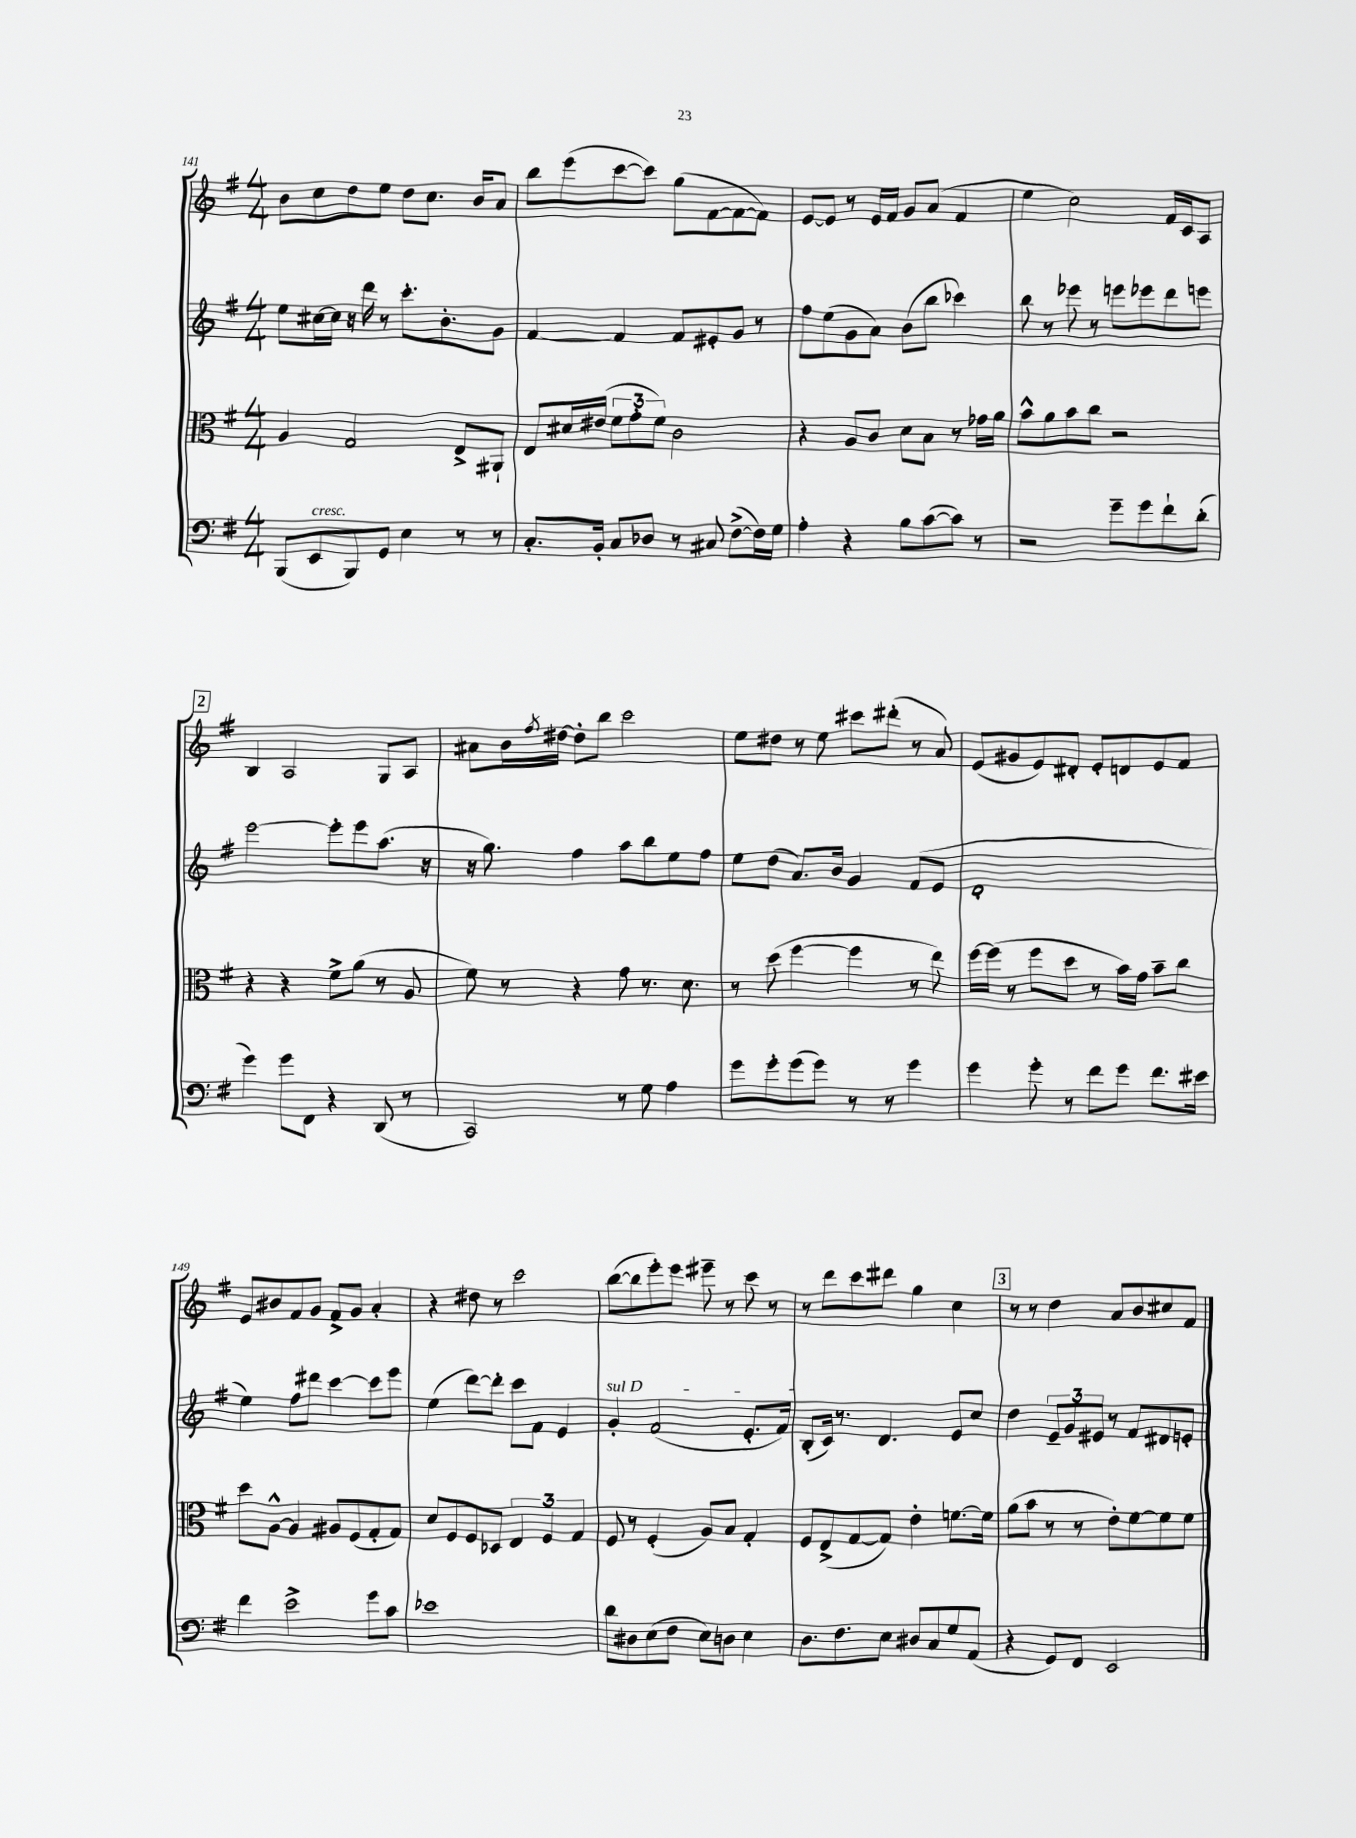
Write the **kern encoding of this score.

**kern	**kern	**kern	**kern
*staff4	*staff3	*staff2	*staff1
*clefF4	*clefC3	*clefG2	*clefG2
*k[f#]	*k[f#]	*k[f#]	*k[f#]
*M4/4	*M4/4	*M4/4	*M4/4
(8BBB	4A	8ee	8b
8EE	.	[16cc#	8cc
.	.	16cc#]	.
8BBB)	2G	16r	8dd
.	.	16ddd	.
8GG	.	8r	8ee
4E	.	8.ccc'	8dd
.	.	.	8.cc
.	.	8.b'	.
8r	8E^	.	.
.	.	.	16b
8r	8AA#`	8g	8a
=	=	=	=
8.C'	8E	[4f#	8bb
.	16d#	.	(8eee
16BB'	(16e#	.	.
8C	12f#	4f#]	[8ccc
.	12g'	.	.
8D-	.	.	8ccc])
.	12f#)	.	.
8r	2c	8f#	(8gg
8C#	.	8e#'	[8f#
([8F#^	.	8g	8f#_
16F#])	.	8r	8f#])
16G	.	.	.
=	=	=	=
4A'	4r	8ff#	[8e
.	.	(8ee	8e]
4r	8A	8g	8r
.	8c	8a)	16e
.	.	.	16f#
8B	8d	(8b	8g
([8c	8B	8bb	(8a
8c])	8r	4ccc-)	4f#
8r	16g-	.	.
.	16a	.	.
=	=	=	=
2r	8b^^	8bb	4ee
.	8a	8r	.
.	8b	8eee-	2cc)
.	8cc	8r	.
8g~	2r	8eee	.
8g	.	8eee-	.
8f#`	.	8ddd	16f#
.	.	.	16c
(8d'	.	8eee	8A
=	=	=	=
4g)	4r	[2eee	4B
8g	4r	.	2A
8FF#	.	.	.
4r	8f#^	8eee']	.
.	(8a	8eee	.
(8DD	8r	(8.aa	8G
8r	8A	.	8A
.	.	16r	.
=	=	=	=
2CC)	8f#)	16r	8a#
.	.	8.gg)	.
.	8r	.	16b
.	.	.	8qff#
.	.	.	[16dd#
.	4r	4ff#	8dd#']
.	.	.	8bb
8r	8g	8aa	2ccc
8G	8.r	8bb	.
4A	.	8ee	.
.	8.d	.	.
.	.	8ff#	.
=	=	=	=
8g	8r	8ee	8ee
8g'	(8dd	(8dd	8dd#
(8g	[4ff#	8.a)	8r
8g)	.	.	8ee
.	.	16b	.
8r	4ff#]	4g	8ccc#
8r	.	.	(8ddd#'
4g	8r	(8f#	8r
.	8ee)	8e	8a)
=	=	=	=
4g	[16ff#	1d'	(8e
.	(16ff#]	.	.
.	8r	.	8g#
8g'	8ff#	.	8e)
8r	8dd	.	8d#'
8f#	8r	.	8e'
8g	16b)	.	8d
.	16g	.	.
8.f#	8b~	.	8e
.	8cc	.	8f#
16e#	.	.	.
=	=	=	=
4f#	8dd	4ee)	8e
.	[8A^^	.	8b#
2e^	4A]	8ff#	8f#
.	.	8ddd#	8g
.	8A#	[4ccc	8f#^
.	(8F#	.	8g
8g	8G'	8ccc]	4a'
8c	8G)	8eee	.
=	=	=	=
1e-	8d	(4ee	4r
.	8F#	.	.
.	8F#	[8ddd)	8dd#
.	8D-	8ddd']	8r
.	6E	8ccc	2ccc
.	.	8f#	.
.	6F#	.	.
.	.	4e	.
.	6G	.	.
=	=	=	=
8d	8F#	4g'	([8bb
8D#	8r	.	8bb]
(8E	(4F#'	(2f#	8eee')
8F#	.	.	8eee
8E)	8A)	.	8eee#~
8D	8B	.	8r
4E	4G'	8.e'	8ccc
.	.	.	8r
.	.	16f#)	.
=	=	=	=
8.D	8F#	(8B'	8r
.	(8E^	16c)	8ddd
8.F#	.	8.r	.
.	[8G	.	8ccc
8E	8G])	4.d	8ddd#
8D#	4e'	.	4gg
8C	.	.	.
8G	[8.f	8e	4cc
(8AA	.	8cc	.
.	16f]	.	.
=	=	=	=
4r	(8a	4dd	8r
.	8b	.	8r
8GG)	8r	12e~	4dd
.	.	12g	.
8FF#	8r	.	.
.	.	12e#	.
2EE	8e')	8r	8a
.	[8f#	8f#	8b
.	8f#]	8d#	8cc#
.	8f#	8e'	8f#
==	==	==	==
*-	*-	*-	*-
